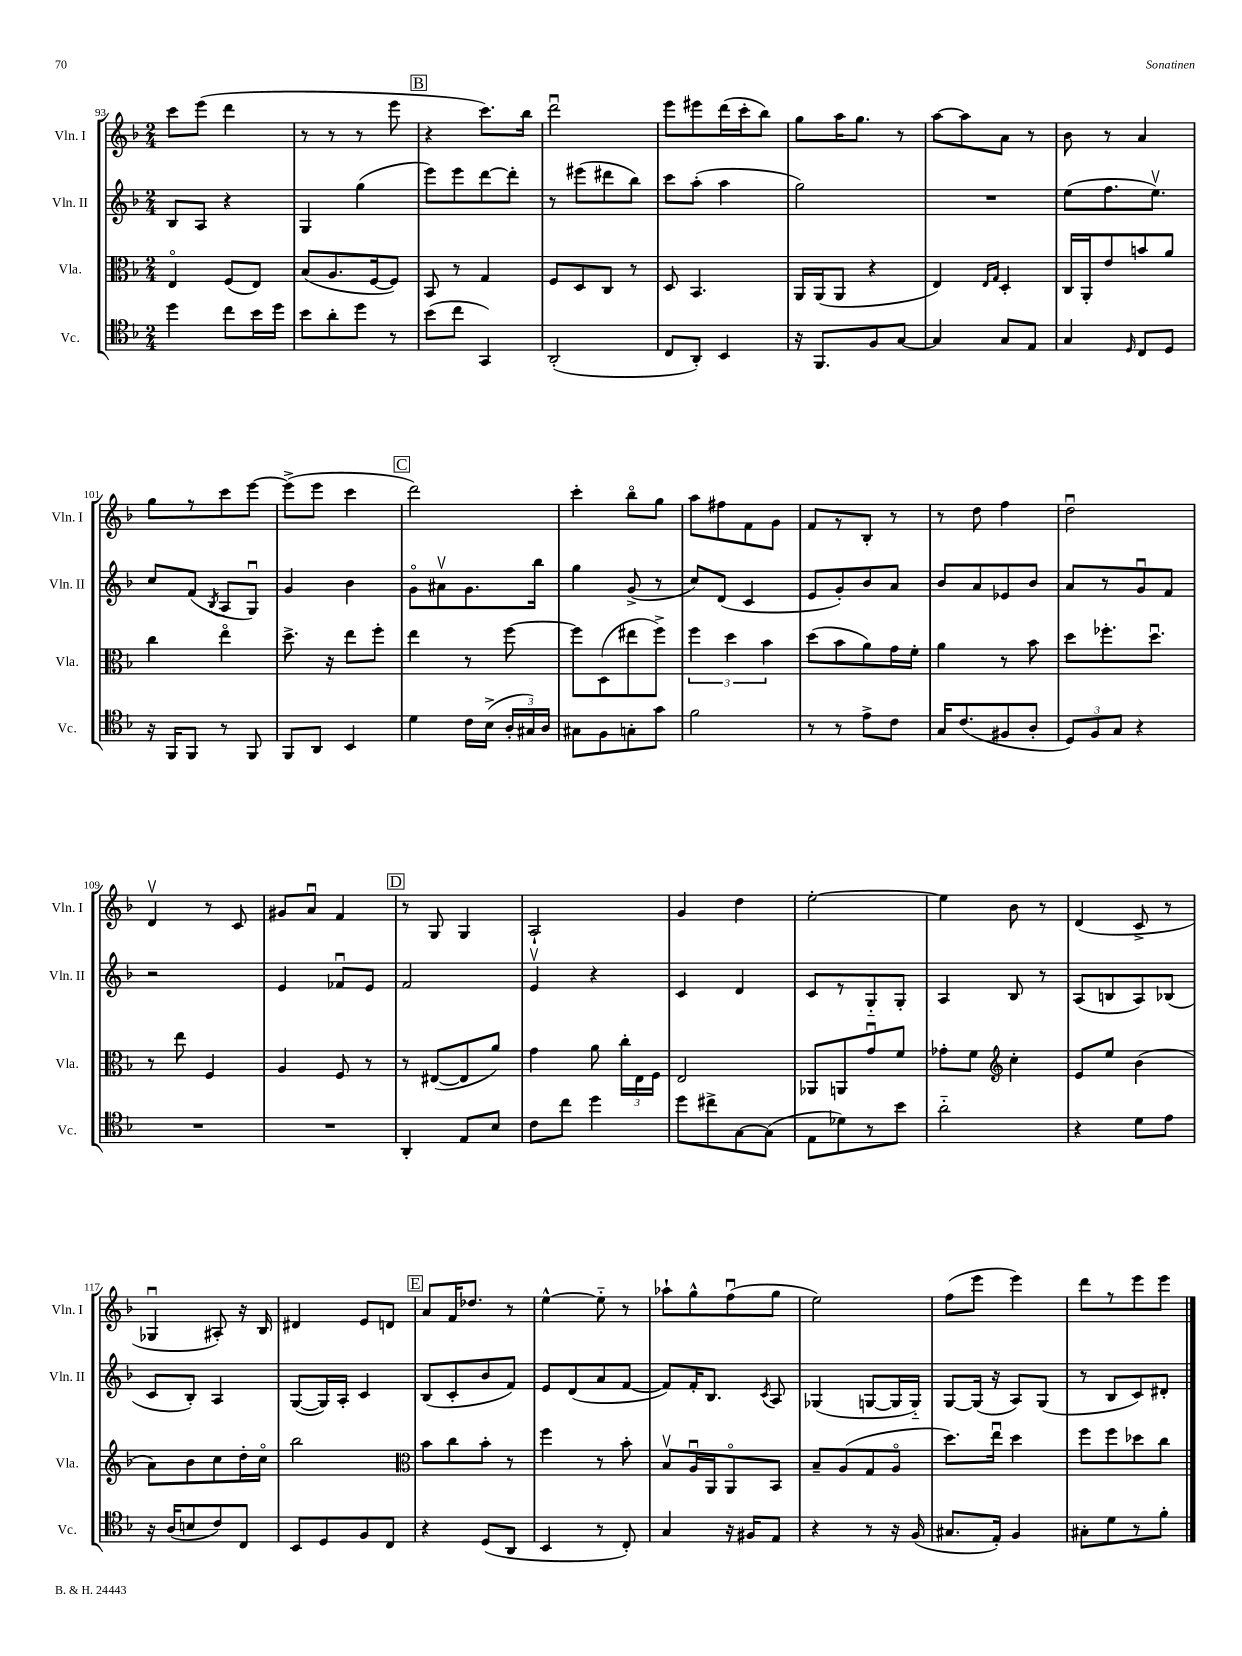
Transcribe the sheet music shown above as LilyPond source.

<<
\new StaffGroup <<
\new Staff = "s0" \with { instrumentName = "Vln. I" shortInstrumentName = "Vln. I" } {
    \clef treble \key f \major \numericTimeSignature \time 2/4
    \autoBeamOff c'''8[ e'''8]( d'''4 |
    r8 r8 r8 e'''8 |
    \mark \markup { \box "B" } r4 c'''8.[) bes''16] |
    d'''2\downbow |
    e'''8[ eis'''8 d'''16( c'''16-. bes''8]) |
    g''8[ a''16 g''8.] r8 |
    a''8[~ a''8 a'8] r8 |
    bes'8 r8 a'4 |
    g''8[ r8 c'''8 e'''8]~ |
    e'''8[->( e'''8] c'''4 |
    \mark \markup { \box "C" } d'''2) |
    c'''4-. bes''8[\flageolet g''8] |
    a''8[ fis''8 f'8 g'8] |
    f'8[ r8 bes8]-. r8 |
    r8 d''8 f''4 |
    d''2\downbow |
    d'4\upbow r8 c'8 |
    gis'8[ a'8]\downbow f'4 |
    \mark \markup { \box "D" } r8 g8 g4 |
    a2-! |
    g'4 d''4 |
    e''2~-. |
    e''4 bes'8 r8 |
    d'4( c'8-> r8 |
    ges4\downbow ais8-.) r16 bes16 |
    dis'4 e'8[ d'8] |
    \mark \markup { \box "E" } a'8[ f'16 des''8.] r8 |
    e''4~-^ e''8-_ r8 |
    aes''8[-! g''8-^ f''8\downbow( g''8] |
    e''2) |
    f''8[( e'''8] e'''4) |
    d'''8[ r8 e'''8 e'''8] \bar "|." |
}
\new Staff = "s1" \with { instrumentName = "Vln. II" shortInstrumentName = "Vln. II" } {
    \clef treble \key f \major \numericTimeSignature \time 2/4
    \autoBeamOff bes8[ a8] r4 |
    g4 g''4( |
    \mark \markup { \box "B" } e'''8[) e'''8 d'''8~ d'''8]-. |
    r8 eis'''8[( dis'''8 bes''8]) |
    c'''8[ a''8]-.( a''4 |
    g''2) |
    R2 |
    e''8[( f''8. e''8.]\upbow) |
    c''8[ f'8]( \acciaccatura { bes8 } a8[ g8]\downbow) |
    g'4 bes'4 |
    \mark \markup { \box "C" } g'8[\flageolet ais'8\upbow g'8. bes''16] |
    g''4 g'8->( r8 |
    c''8[) d'8]( c'4 |
    e'8[ g'8-.) bes'8 a'8] |
    bes'8[ a'8 ees'8 bes'8] |
    a'8[ r8 g'8\downbow f'8] |
    r2 |
    e'4 fes'8[\downbow e'8] |
    \mark \markup { \box "D" } f'2 |
    e'4\upbow r4 |
    c'4 d'4 |
    c'8[ r8 g8-_ g8]-. |
    a4 bes8 r8 |
    a8[( b8 a8) bes8]( |
    c'8[ bes8]-.) a4 |
    g8[~( g16) a16]-. c'4 |
    \mark \markup { \box "E" } bes8[( c'8-. bes'8 f'8]) |
    e'8[ d'8( a'8 f'8]~ |
    f'8[) f'16-. bes8.] \acciaccatura { c'8 } a8 |
    ges4( g8[~ g16 g16]-_) |
    g8[~ g16]( r16 a8[) g8]( |
    r8 bes8[ c'8) dis'8]-. \bar "|." |
}
\new Staff = "s2" \with { instrumentName = "Vla." shortInstrumentName = "Vla." } {
    \clef alto \key f \major \numericTimeSignature \time 2/4
    \autoBeamOff e4\flageolet f8[( e8]) |
    bes8[( a8. f16~ f8]) |
    \mark \markup { \box "B" } bes,8 r8 g4 |
    f8[ d8 c8] r8 |
    d8 bes,4. |
    a,16[ a,16( a,8] r4 |
    e4) \grace { e16[ g16] } d4-. |
    c16[ a,16-. e'8 b'8 a'8] |
    c''4 e''4\flageolet |
    d''8.-> r16 e''8[ f''8]-. |
    \mark \markup { \box "C" } e''4 r8 f''8~ |
    f''8[ d8( eis''8 f''8]->) |
    \tuplet 3/2 { f''4 d''4 bes'4 } |
    d''8[( bes'8 a'8) g'16 f'16]-. |
    a'4 r8 bes'8 |
    d''8[ fes''8.-. d''8.]\downbow |
    r8 e''8 f4 |
    a4 f8 r8 |
    \mark \markup { \box "D" } r8 eis8[~( eis8 a'8]) |
    g'4 a'8 \tuplet 3/2 { c''16[-. e16 f16] } |
    e2 |
    aes,8[ a,8 g'8\downbow f'8] |
    ges'8[-. f'8] \clef treble c''4-. |
    e'8[ e''8] bes'4( |
    a'8[) bes'8 c''8 d''16-. c''16]\flageolet |
    bes''2 |
    \mark \markup { \box "E" } \clef alto bes'8[ c''8 bes'8]-. r8 |
    f''4 r8 bes'8-. |
    bes8[\upbow a16\downbow a,16 a,8\flageolet bes,8] |
    bes8[-- a8( g8 a8]\flageolet |
    d''8.[) e''16]\downbow d''4 |
    f''8[ f''8 des''8 c''8] \bar "|." |
}
\new Staff = "s3" \with { instrumentName = "Vc." shortInstrumentName = "Vc." } {
    \clef tenor \key f \major \numericTimeSignature \time 2/4
    \autoBeamOff d''4 c''8[ bes'16 d''16] |
    bes'8[ a'8-. d''8] r8 |
    \mark \markup { \box "B" } bes'8[( c''8] g,4) |
    a,2-.( |
    c8[ a,8]-.) bes,4 |
    r16 f,8.[ f8 g8]~ |
    g4 g8[ e8] |
    g4 \grace { d16 } c8[ d8] |
    r16 f,16[ f,8] r8 f,8 |
    f,8[ a,8] bes,4 |
    \mark \markup { \box "C" } d'4 c'16[ bes16]->( \tuplet 3/2 { a16[-. gis16) a16] } |
    gis8[ f8 g8-. g'8] |
    f'2 |
    r8 r8 e'8[-> c'8] |
    g16[ c'8.( fis8 a8]-. |
    \tuplet 3/2 { d8[) f8 g8] } r4 |
    R2 |
    R2 |
    \mark \markup { \box "D" } a,4-. e8[ bes8] |
    c'8[ c''8] d''4 |
    d''8[ cis''8-> g8~ g8]( |
    e8[ des'8) r8 bes'8] |
    a'2-_ |
    r4 d'8[ e'8] |
    r16 a16[( b8 c'8) c8] |
    bes,8[ d8 f8 c8] |
    \mark \markup { \box "E" } r4 d8[( a,8] |
    bes,4 r8 c8-.) |
    g4 r16 fis16[ e8] |
    r4 r8 r16 f16( |
    gis8.[ e16]-.) f4 |
    gis8[-. d'8 r8 f'8]-. \bar "|." |
}
>>
>>
\layout { \context { \Score currentBarNumber = #93 } }
